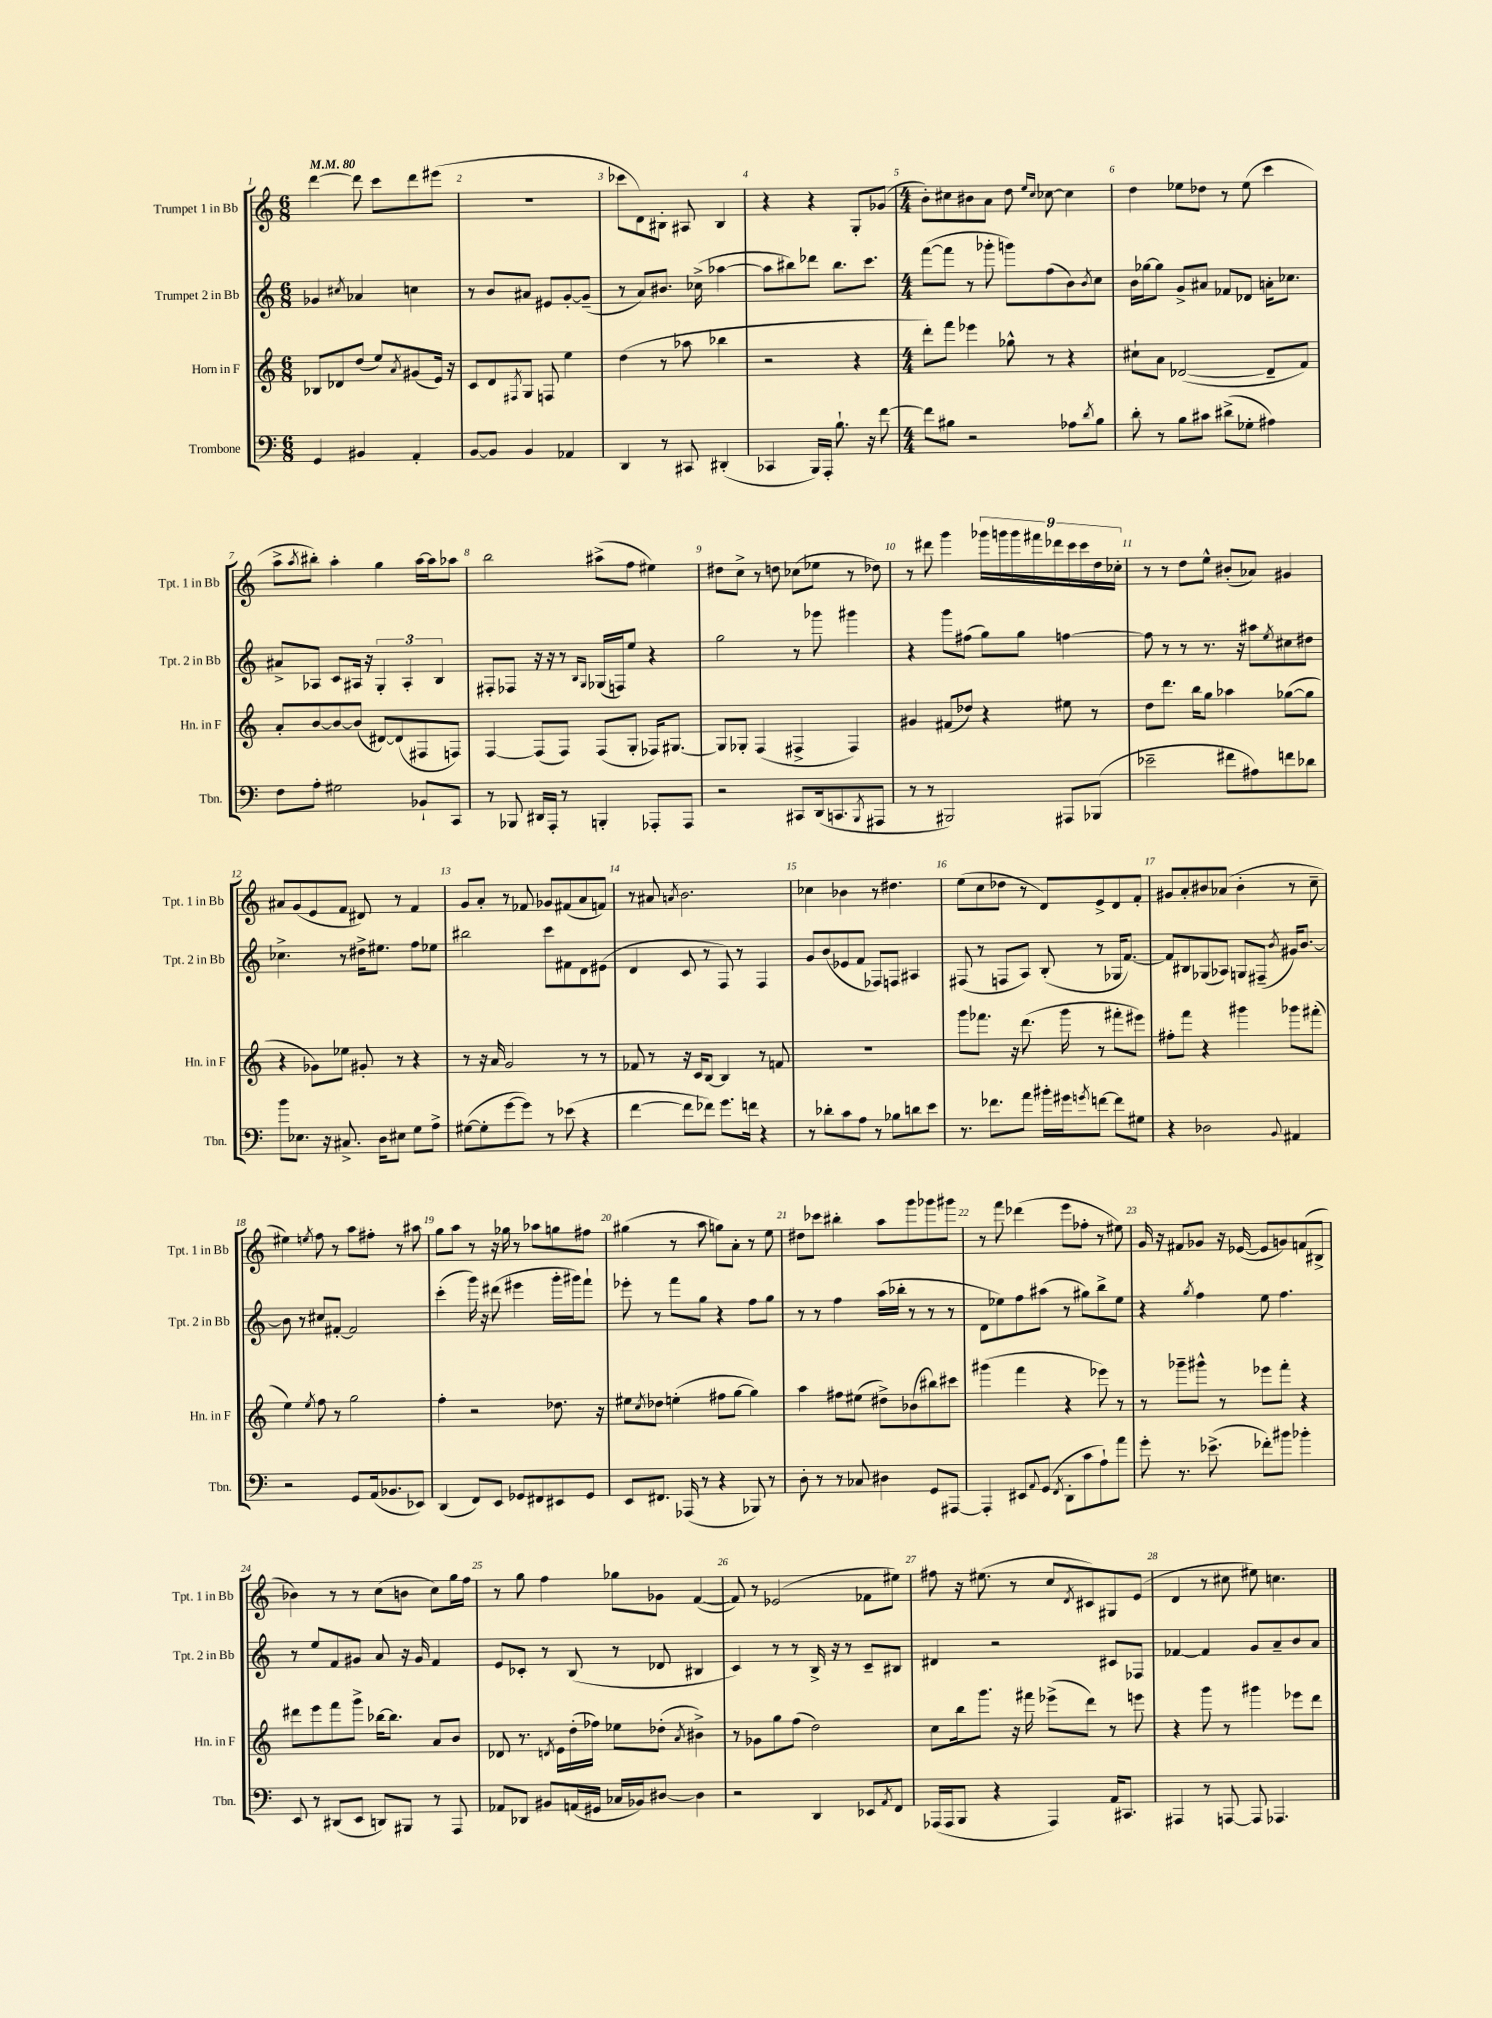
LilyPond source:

<<
\new StaffGroup <<
\new Staff = "s0" \with { instrumentName = "Trumpet 1 in Bb" shortInstrumentName = "Tpt. 1 in Bb" } {
    \clef treble \key c \major \numericTimeSignature \time 6/8 \tempo 4 = 80
    d'''4~ d'''8 c'''8 d'''8 eis'''8( |
    R2. |
    ces'''8 d'8) bis8-. ais8 bis4 |
    r4 r4 g8-. ges'8( |
    \numericTimeSignature \time 4/4 b'8-.) cis''8 bis'8 a'8 d''8 \grace { e''16 cis''16 } ces''8~ ces''4 |
    d''4 ees''8 des''8 r8 ees''8( c'''4 |
    a''8-> \acciaccatura { a''8 } bis''8-.) a''4-. g''4 a''16~ a''16 aes''8 |
    b''2 ais''8->( f''8 eis''4) |
    dis''8 c''8-> r8 d''8 ces''8( ees''8 r8 des''8) |
    r8 dis'''8 g'''4 \tuplet 9/8 { ges'''16 g'''16 g'''16 fis'''16 des'''16 c'''16 c'''16 d''16 ces''16-. } |
    r8 r8 d''8 e''8-^ bis'8-.( aes'8) gis'4 |
    ais'8 g'8( e'8 f'8 dis'8) r8 f'4 |
    g'8 a'8-. r8 fes'8 ges'8 fis'8( a'8 f'8) |
    r8 ais'8 \acciaccatura { a'8 } b'2. |
    ces''4 bes'4 r8 dis''4. |
    e''8( c''8 des''8 r8 d'8) e'8-> d'8 f'8-. |
    gis'8 a'8-. bis'8 aes'8( bis'4-. r8 c''8-- |
    eis''4) \acciaccatura { e''8 } f''8 r8 a''8 fis''8-. r8 ais''8 |
    g''8 a''8 r8 r16 ges''16 r8 aes''8 g''8 fis''8 |
    gis''4( r8 a''8 g''8) a'8-. r8 e''8 |
    dis''8 ces'''8 bis''4-. a''8 g'''8 ges'''8 gis'''8 |
    r8 f'''8 des'''4( e'''8 fes''8-. r8 eis''8) |
    g'16 r16 fis'8 ges'8 r16 ees'16~( ees'8 g'8) f'8( bis8-> |
    bes'4) r8 r8 c''8( b'8 c''8) g''16 f''16 |
    r8 g''8 f''4 ges''8 ges'8 f'4~( |
    f'8) r8 ees'2( fes'8 eis''8) |
    fis''8 r16 eis''8.( r8 c''8 \acciaccatura { d'8 } cis'8) gis8 e'8( |
    d'4 r8 cis''8 eis''8) c''4. \bar "|." |
}
\new Staff = "s1" \with { instrumentName = "Trumpet 2 in Bb" shortInstrumentName = "Tpt. 2 in Bb" } {
    \clef treble \key c \major \numericTimeSignature \time 6/8
    ges'4 \acciaccatura { cis''8 } aes'4 c''4 |
    r8 b'8 ais'8 eis'8 g'8~-. g'8--( |
    r8 a'8) bis'8. ces''16->( aes''4~ |
    aes''8 bis''8) des'''8 bis''8. c'''8. |
    \numericTimeSignature \time 4/4 f'''8~( f'''8 r8 ges'''8-. g'''8) f''8( b'8) \acciaccatura { b'8 } c''8 |
    b'16 ges''16~ ges''8 g'8-> ais'8 fes'8 des'8 a'16-. ces''8. |
    ais'8-> aes8 c'8 ais16 r16 \tuplet 3/2 { g4-. ais4-. b4 } |
    fis8-. fes8 r16 r16 r8 \grace { b16 g16 } ges16( f16) e''8 r4 |
    g''2 r8 ges'''8 gis'''4 |
    r4 g'''8 fis''8( g''8) g''8 f''4~ |
    f''8 r8 r8 r8. r16 ais''8 \acciaccatura { e''8 } cis''8 dis''8 |
    ces''4.-> r8 dis''16-> eis''8. f''8 ees''8 |
    bis''2 c'''8 fis'8 d'8 eis'8( |
    d'4 c'8 r8 f8) r8 f4 |
    g'8 b'8( ees'8 f'8 fes8) f8 ais4 |
    fis8( r8 f8 a8) b8-.( r8 ges16 f'8.~) |
    f'8 bis8 ges8( aes8) g8 fis8--( \acciaccatura { b'8 } gis'16) b'8.~ |
    b'8 r8 cis''8 fis'8~-. fis'2 |
    c'''4-.( g'''16) r16 dis'''8( eis'''4 g'''16-. gis'''16) f'''8-! |
    ees'''8-. r8 f'''8 g''8 r4 f''8 g''8 |
    r8 r8 f''4 a''16( bes''16-. r8 r8 r8 |
    d'8 ees''8) f''8 ais''8( r8 gis''8) b''8-> ees''8 |
    r4 \acciaccatura { g''8 } f''4 e''8 f''4. |
    r8 e''8 f'8 gis'8 a'8 r16 gis'16 f'4 |
    e'8 ces'8-. r8 b8( r8 des'8 bis4 |
    c'4) r8 r8 b16-> r16 r8 c'8-- bis8 |
    dis'4 r2 cis'8 fes8 |
    fes'4~ fes'4 g'8 a'8-- b'8 a'8 \bar "|." |
}
\new Staff = "s2" \with { instrumentName = "Horn in F" shortInstrumentName = "Hn. in F" } {
    \clef treble \key c \major \numericTimeSignature \time 6/8
    bes8 des'8 d''8( e''8) \acciaccatura { a'8 } gis'8( e'16) r16 |
    c'8 d'8 \acciaccatura { fis8 } g8 f8 e''4 |
    d''4( r8 aes''8 bes''4 |
    r2 r4 |
    \numericTimeSignature \time 4/4 d'''8-.) f'''8 ees'''4 ges''8-^ r8 r4 |
    cis''8-! a'8 des'2~( des'8-- f'8) |
    a'8-. b'8~ b'8~ b'8( dis'8~) dis'8( fis8 f8) |
    f4~ f8( f8) f8( g8-. fes16) gis8.~ |
    gis8 ges8-. f4( fis4-> fis4) |
    gis'4 fis'8( des''8) r4 eis''8 r8 |
    d''8 d'''8. b''16 g''8 aes''4 ges''8~( ges''8 |
    r4 ges'8) ees''8 gis'8-. r8 r4 |
    r8 r16 a'16 g'2 r8 r8 |
    fes'8 r8 r16 c'16 b8~ b4 r8 f'8 |
    R1 |
    g'''8 fes'''8. r16 d'''8.( g'''16 r8 fis'''8-. eis'''8) |
    fis''8-. f'''8 r4 gis'''4 ges'''8 fis'''8-.( |
    e''4) \acciaccatura { e''8 } f''8 r8 g''2 |
    f''4-. r2 des''8. r16 |
    eis''8 \acciaccatura { c''8 } des''8 e''4-.( fis''8 g''8~ g''4) |
    a''4 fis''8 eis''8( dis''8->) bes'8( bis''8) cis'''8 |
    gis'''4( f'''4 r4 ees'''8) r8 |
    r8 ges'''8-- gis'''8-^ r8 ees'''8 f'''8-. r4 |
    dis'''8 e'''8 f'''8 g'''8-> bes''16~ bes''8. a'8 b'8 |
    des'8 r8. \acciaccatura { d'8 } e'16 d''16-.( fes''16) ees''8 des''8-.( \acciaccatura { a'8 } bis'4->) |
    r8 ges'8 g''8 f''8( d''2) |
    c''8 b''16 g'''8. r16 fis'''16 ees'''8->( d'''8) r8 e'''8 |
    r4 g'''8 r8 gis'''4 ees'''8 d'''8 \bar "|." |
}
\new Staff = "s3" \with { instrumentName = "Trombone" shortInstrumentName = "Tbn." } {
    \clef bass \key c \major \numericTimeSignature \time 6/8
    g,4 bis,4 a,4-. |
    b,8~ b,8 b,4 aes,4 |
    d,4 r8 cis,8 dis,4-.( |
    ces,4 b,,16) a,,16-. b8.-! r16 f'8~ |
    \numericTimeSignature \time 4/4 f'8 bis8 r2 aes8 \acciaccatura { d'8 } bis8 |
    d'8-. r8 b8 cis'8 dis'8->( ges8-. ais4) |
    f8 a8-. gis2 bes,8-! c,8 |
    r8 bes,,8 dis,16 a,,16-. r8 b,,4-. aes,,8-. aes,,8 |
    r2 cis,8 d,16( c,8. \acciaccatura { b,,8 } ais,,8 |
    r8 r8 bis,,2) ais,,8 bes,,8( |
    ees'2-- fis'8 ais8) f'8 des'8 |
    b'8 ees8. r16 cis8.-> d16 eis8 g8 a8-> |
    gis8~( gis8-. g'8~ g'8) r8 ees'8( r4 |
    f'4~ f'8 fes'8) g'8. f'16 r4 |
    r8 des'8-. c'8 a8 r8 bes8 d'8 e'8 |
    r8. fes'8. a'8 bis'16-. gis'16 \acciaccatura { g'8 } f'8~ f'8 gis8 |
    r4 des2 \appoggiatura { b,8 } ais,4 |
    r2 g,8 a,16( bes,8. ees,8) |
    d,4( f,8) e,8 ges,8 fis,8 eis,8 ges,8 |
    e,8 fis,8. aes,,16( r8 r4 bes,,8) r8 |
    d8-. r8 r8 ces8 dis4 g,8 ais,,8~ |
    ais,,4-. eis,8 \appoggiatura { a,8 } g,8( \acciaccatura { f,8 } d,8-. c'8 a8-!) a'8 |
    g'8-. r8. ees'8.->( fes'8-.) bis'8 bes'4-. |
    e,8 r8 dis,8( e,8 d,8) bis,,8 r8 a,,8 |
    aes,8 des,8 bis,8 a,16( gis,16 ces16 bes,16) dis8~ dis4 |
    r2 d,4 ees,8 \acciaccatura { a,8 } f,8 |
    aes,,16( aes,,16 b,,8 r4 aes,,4) a,16 cis,8. |
    ais,,4 r8 a,,8~ a,,8 aes,,4. \bar "|." |
}
>>
>>
\layout { \context { \Score \override BarNumber.break-visibility = ##(#f #t #t) barNumberVisibility = #all-bar-numbers-visible } }
